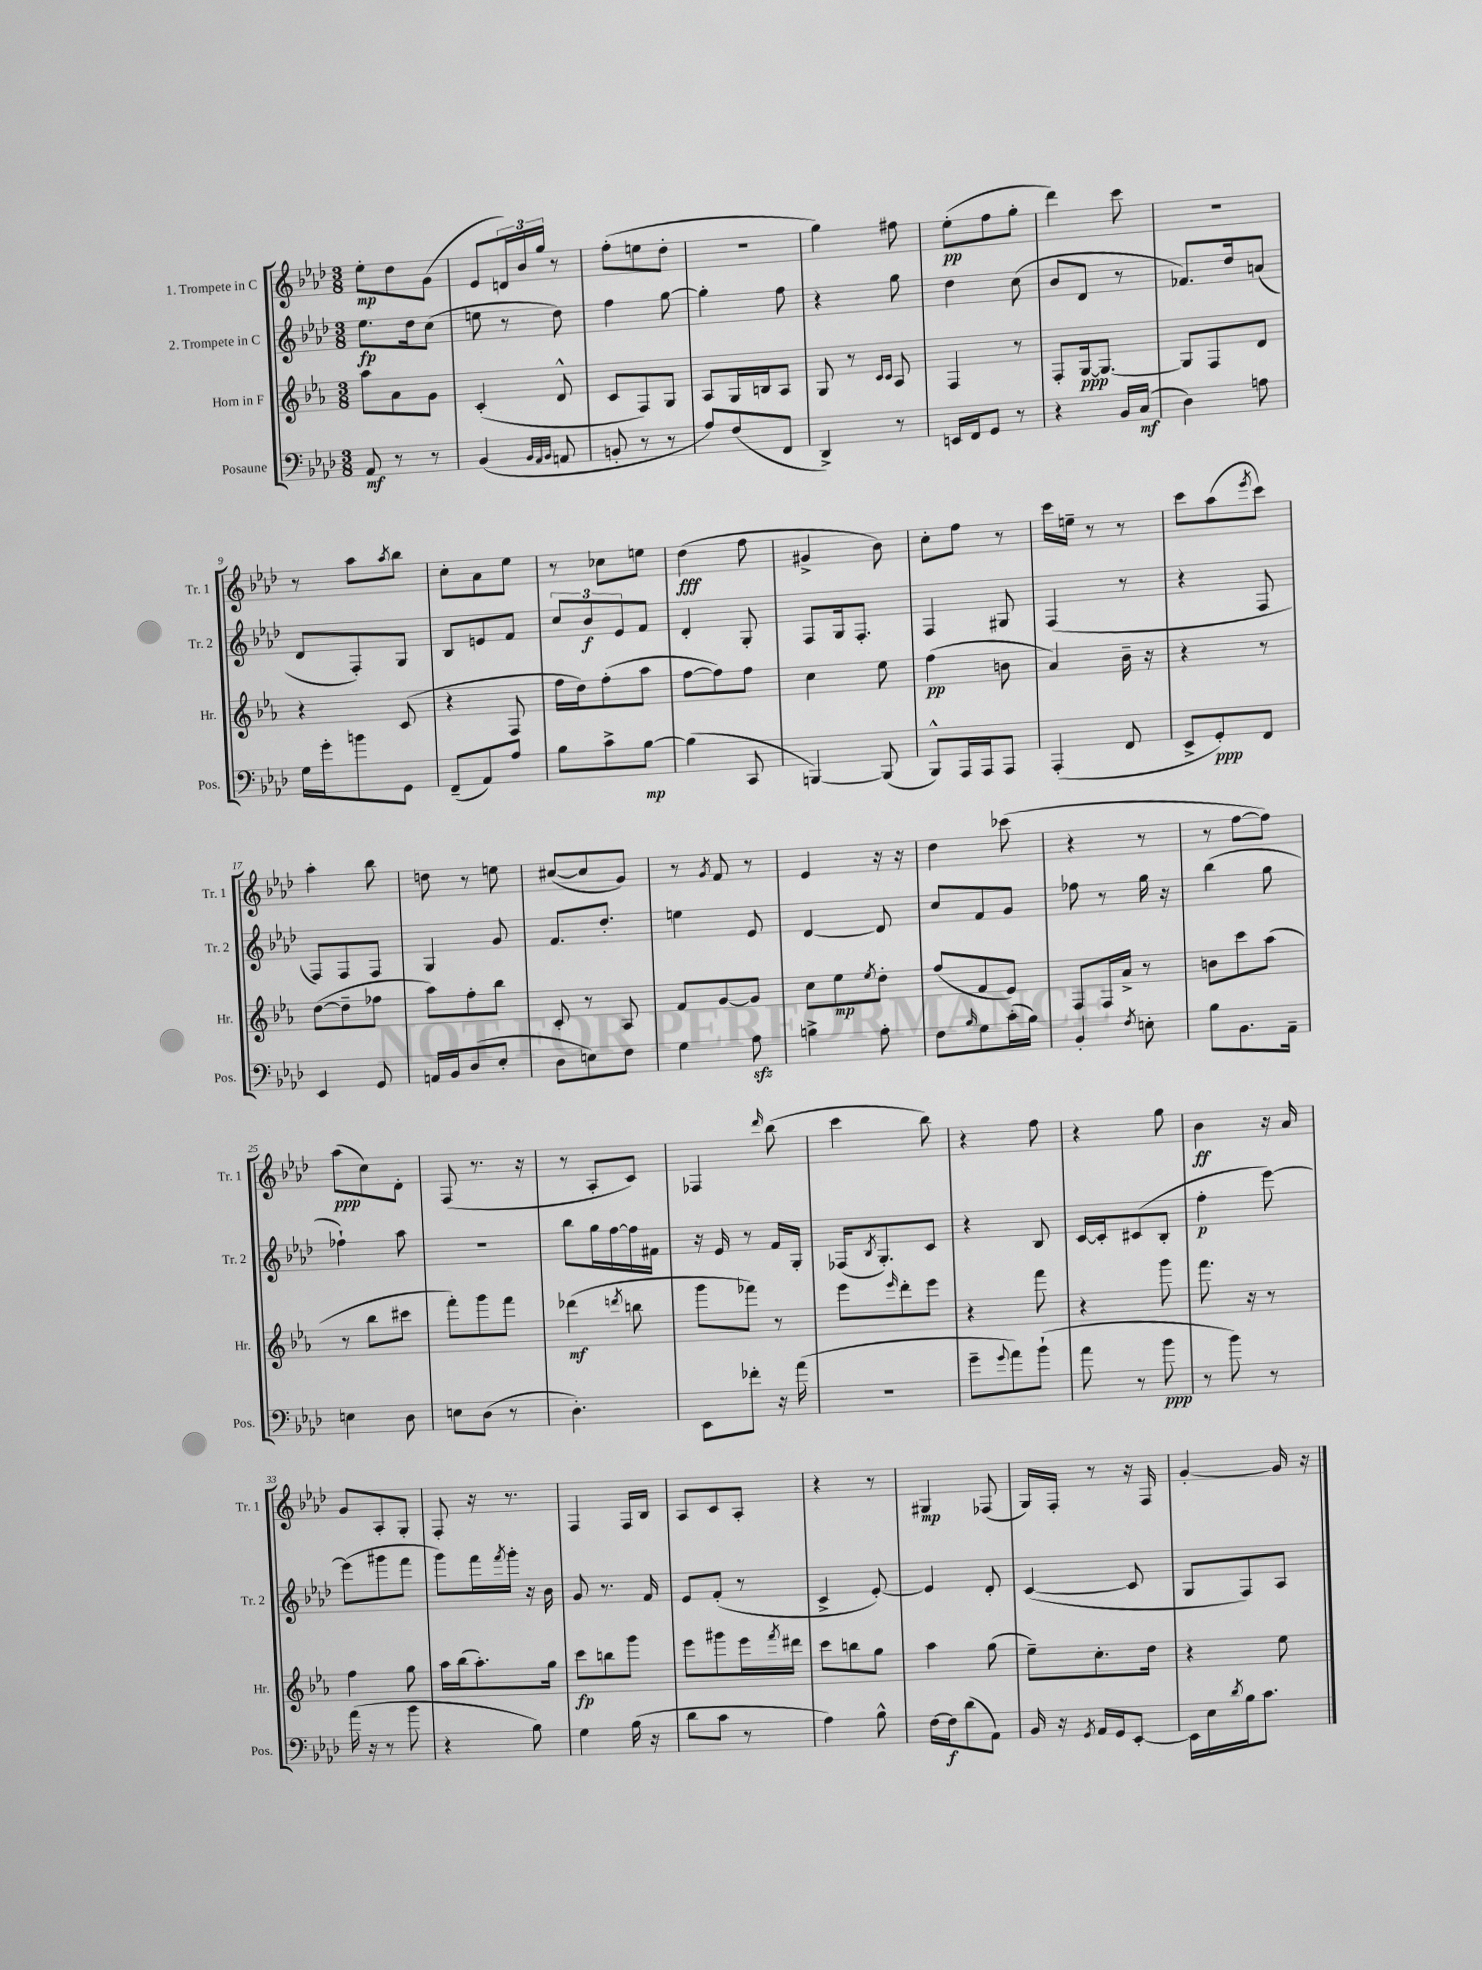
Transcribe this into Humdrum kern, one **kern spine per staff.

**kern	**kern	**kern	**kern
*staff4	*staff3	*staff2	*staff1
*clefF4	*clefG2	*clefG2	*clefG2
*k[b-e-a-d-]	*k[b-e-a-]	*k[b-e-a-d-]	*k[b-e-a-d-]
*M3/8	*M3/8	*M3/8	*M3/8
8AA-	8aa-	8.ee-	8ee-'
8r	8a-	.	8dd-
.	.	16dd-	.
8r	8g	(8cc	(8g
=	=	=	=
(4BB-	(4c'	8ee	8e-
.	.	8r	24d)
.	.	.	24b-
.	.	.	24gg
32qqBB-	.	.	.
32qqAA-	.	.	.
32qqBB-	.	.	.
8AA	8d^^	8dd-)	8r
=	=	=	=
8BB'	8c	4ff	(8ff'
8r	8F)	.	8ee
8r	8G	[8gg	8dd-'
=	=	=	=
8A-)	8A-	4gg']	4.r
(8F	16G	.	.
.	16B	.	.
8FF	8A-	8ff	.
=	=	=	=
4DD-^)	8G	4r	4gg)
.	8r	.	.
.	16qqc	.	.
.	16qqc	.	.
8r	8A-	8gg	8ff#
=	=	=	=
16EE	4F	4dd-	(8ee-'
16FF	.	.	.
8GG	.	.	8ff
8r	8r	(8cc	8gg'
=	=	=	=
4r	8F'	8b-	4ddd-)
.	[16G	8d-	.
.	8.G_	.	.
16BB-	.	8r	8ccc
(16C	.	.	.
=	=	=	=
4D-)	8G]	8.f-)	4.r
.	8F	.	.
.	.	16dd-	.
8A	8d	(8a	.
=	=	=	=
16G	4r	8d-	8r
16g'	.	.	.
8b	.	8F')	8aa-
.	.	.	8qaa-
8GG	(8c	8G	8bb-
=	=	=	=
(8FF~	4r	8B-	8cc'
8AA-)	.	8e	8a-
8A-	8F	8f	8ee-
=	=	=	=
8B-	16ff	12cc	8r
.	16dd)	.	.
.	.	12b-	.
8c^	(8ff'	.	8cc-
.	.	12e-	.
[8B-	8aa-	8f	8ee
=	=	=	=
(4B-]	[8ff	4d-'	(4dd-
.	8ff])	.	.
8CC	8ff	8G'	8ff
=	=	=	=
[4BBB)	4cc	8F	4g#^
.	.	16G	.
.	.	8.F'	.
(8BBB]	8ee-	.	8b-)
=	=	=	=
8BBB-^^)	(4ff	4F	8cc'
16AAA-	.	.	8ff
16AAA-	.	.	.
8AAA-	8b	8G#	8r
=	=	=	=
(4AAA-'	4a-)	(4F	16ccc
.	.	.	16ee~
.	.	.	8r
8FF	16b-~	8r	8r
.	16r	.	.
=	=	=	=
8EE-^	4r	4r	8ccc
8GG')	.	.	(8aa-
.	.	.	8qeee-
8FF	8r	8F	8ccc)
=	=	=	=
4EE-	([8dd	8F)	4aa-'
.	8dd~]	8F	.
8GG	8ff-	8F	8bb-
=	=	=	=
16AA	8aa-)	4G	8dd
16BB-	.	.	.
(8D-	8ff'	.	8r
8E-'	8bb-	8g	8ee
=	=	=	=
8D-	8c'	8.f	([8cc#
8E)	8r	.	8cc#]
.	.	8.dd-'	.
8F	8A-	.	8g)
=	=	=	=
4G	8f	4ee	8r
.	.	.	8qg
.	[8g	.	8f
8A-	8g]	8e-	8r
=	=	=	=
4B^	8cc	[4d-	4e-
.	8ee-	.	.
.	8qee-	.	.
8A-'	8dd'	8d-]	16r
.	.	.	16r
=	=	=	=
8F	(8ff	8cc	4dd-
16qqB-	.	.	.
8G	8f	8f	.
(16c'	8e-)	8g	(8ccc-
16B-)	.	.	.
=	=	=	=
4BB-'	8F	8ff-	4r
.	16F	8r	.
.	16a-^	.	.
8qF	.	.	.
8E'	8r	16gg	8r
.	.	16r	.
=	=	=	=
8B-	8b	(4bb-	8r
8.BB-	8ccc	.	[8ff
.	(8aa-	8gg	8ff])
16AA-~	.	.	.
=	=	=	=
4E	8r	4ff-`)	(8aa-
.	8bb-	.	8cc)
8D-	8ccc#	8aa-	8d-'
=	=	=	=
8E	8fff')	4.r	(8F
(8D-	8ggg	.	8.r
8r	8fff	.	.
.	.	.	16r
=	=	=	=
4.D-')	(4ddd-	8bb-	8r
.	.	16gg	8A-'
.	.	[16ff	.
.	8qddd	.	.
.	8bb	16ff]	8c)
.	.	16f#	.
=	=	=	=
8EE-	8ggg	16r	4F-
.	.	16e-	.
8f-'	8fff-)	8r	.
.	.	.	16qqddd-
16r	8r	16f	(8bb-
(16a-	.	16G'	.
=	=	=	=
4.r	8eee-	(16F-	4ccc
.	.	8qB-	.
.	.	8.G')	.
.	16qqeee-	.	.
.	8ddd'	.	.
.	8eee-	8c	8bb-)
=	=	=	=
8g~	4r	4r	4r
8qqg	.	.	.
8a-)	.	.	.
(8b-`	8fff	8B-	8ff
=	=	=	=
8a-	4r	[16c	4r
.	.	16c']	.
8r	.	(8c#	.
8b-	8ggg	8B-'	8gg
=	=	=	=
8r	8.fff	4ff'	4b-
8b-)	.	.	.
.	16r	.	.
8r	8r	[8eee-)	16r
.	.	.	16a-
=	=	=	=
(16a-	4ff	(8eee-]	8g
16r	.	.	.
8r	.	8ggg#	8A-'
8b-	8gg	8fff	8G'
=	=	=	=
4r	16aa-	8ggg)	8F'
.	(16bb-	.	.
.	8.aa-')	16fff	16r
.	.	8qfff	.
.	.	16ggg'	8.r
8B-)	.	16r	.
.	16gg	16b-	.
=	=	=	=
4G	8ccc	8g	4F
.	8bb	8.r	.
(16B-	8ggg	.	16F
16r	.	16f	16B-
=	=	=	=
8d-	8eee-	8e-	8A-
8c	8ggg#	(8f'	8c
8r	16eee-	8r	8A-'
.	8qfff	.	.
.	16ddd#	.	.
=	=	=	=
4A-)	8ccc	4c^	4r
.	8bb	.	.
8B-^^	8gg	[8e-')	8r
=	=	=	=
[16F	4aa-	4e-]	4G#
16F]	.	.	.
(8d-	.	.	.
8AA-)	(8gg	8d-'	(8F-
=	=	=	=
16BB-	8ee-~)	([4c	16G)
16r	.	.	16F'
8qGG	.	.	.
16AA-	8.cc'	.	8r
16GG	.	.	.
[8EE-'	.	8c]	16r
.	16dd	.	16F
=	=	=	=
16EE-]	4r	8G	[4g'
16E-	.	.	.
8qd-	.	.	.
16B-	.	8F)	.
8.c	.	.	.
.	8ee-	8A-	16g]
.	.	.	16r
==	==	==	==
*-	*-	*-	*-
